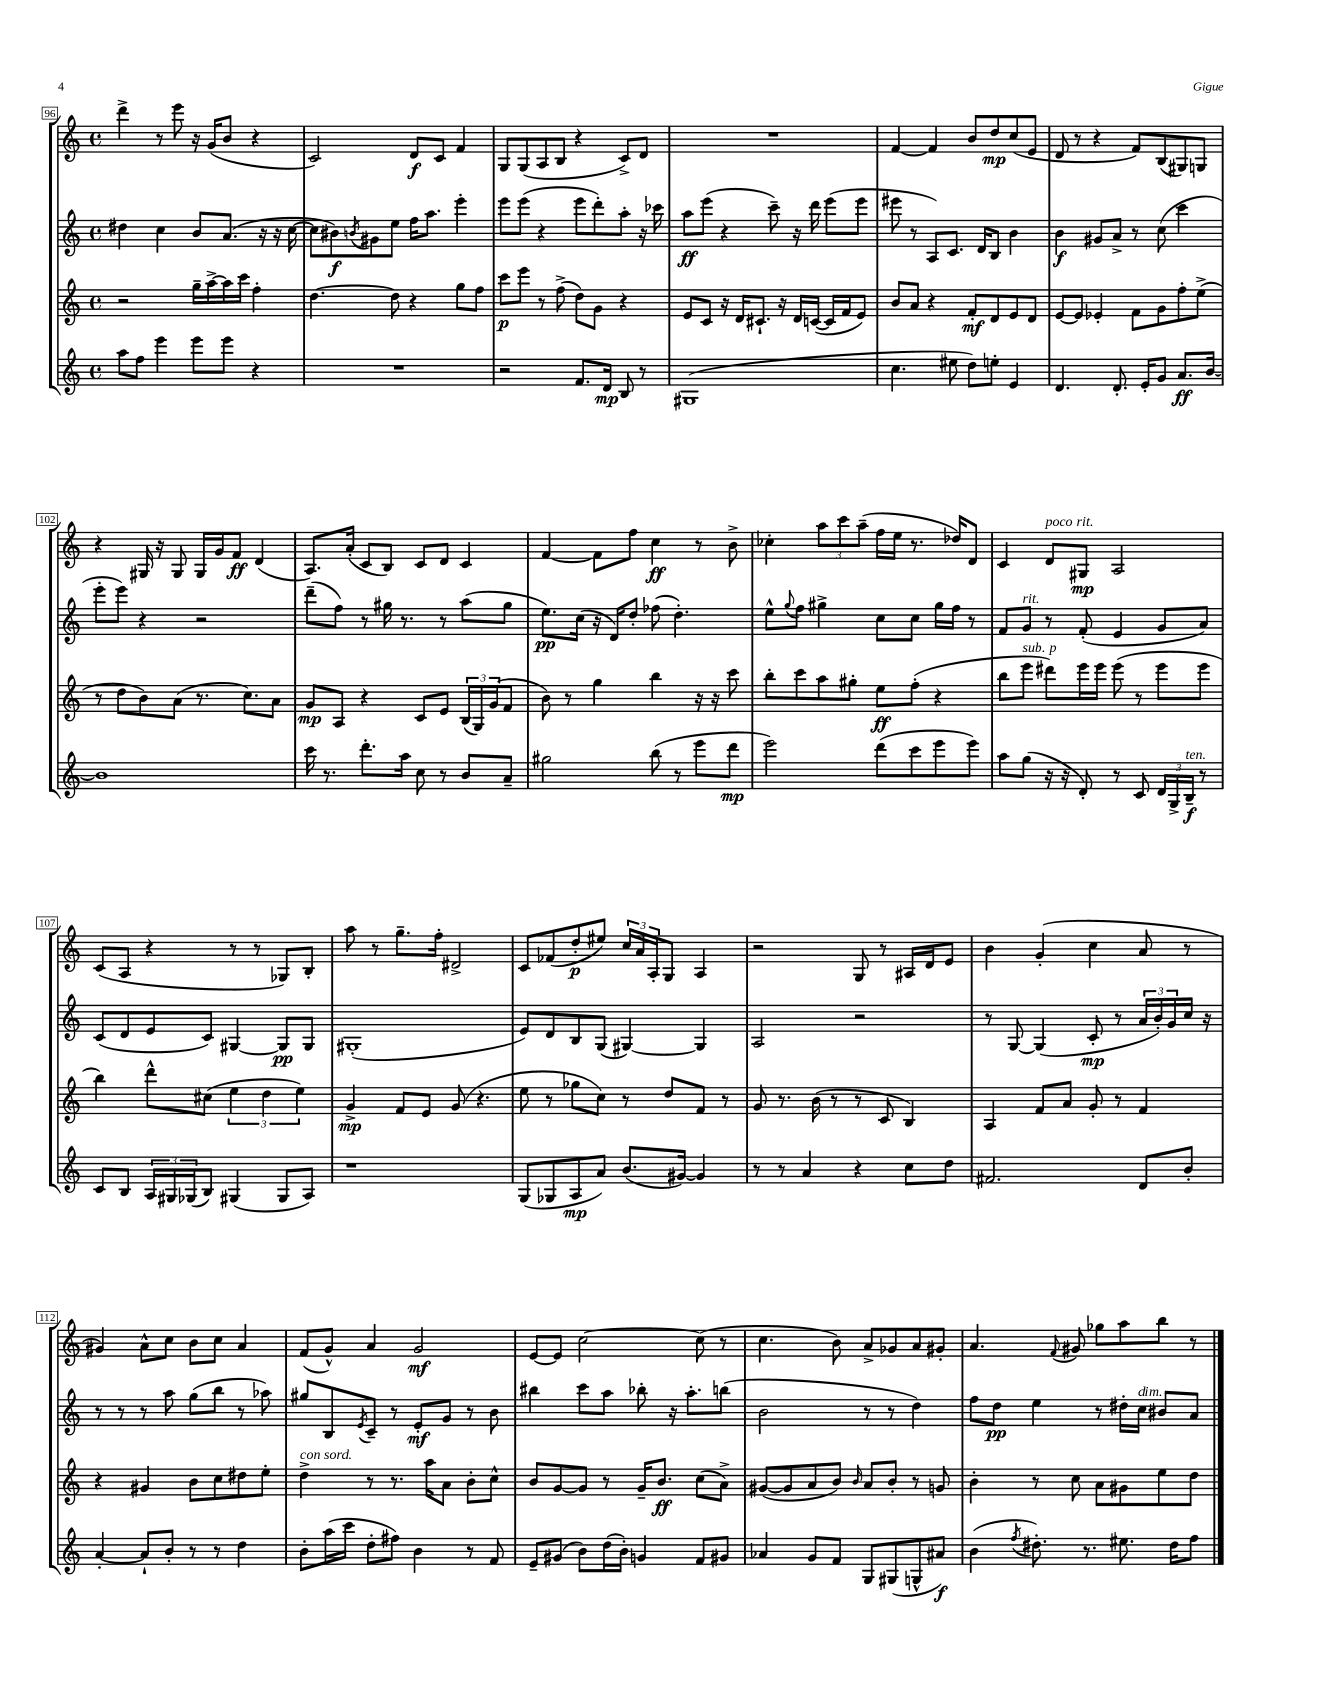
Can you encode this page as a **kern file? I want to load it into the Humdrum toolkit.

**kern	**dynam	**kern	**dynam	**kern	**dynam	**kern	**dynam
*part4	*part4	*part3	*part3	*part2	*part2	*part1	*part1
*staff4	*staff4	*staff3	*staff3	*staff2	*staff2	*staff1	*staff1
*clefG2	*	*clefG2	*	*clefG2	*	*clefG2	*
*k[]	*	*k[]	*	*k[]	*	*k[]	*
*M4/4	*	*M4/4	*	*M4/4	*	*M4/4	*
*met(c)	*	*met(c)	*	*met(c)	*	*met(c)	*
=96	=96	=96	=96	=96	=96	=96	=96
8aa\L	.	2r	.	4dd#X\	.	4ddd^\	.
8ff\J	.	.	.	.	.	.	.
4eee\	.	.	.	4cc\	.	8r	.
.	.	.	.	.	.	8eee\	.
8eee\L	.	16gg~\LL	.	8b/L	.	16r	.
.	.	[16aa^\	.	.	.	(16g/KL	.
8eee\J	.	16aa\]	.	(8.a/J	.	8b/J	.
.	.	16ccc\JJ	.	.	.	.	.
4r	.	4ff'\	.	.	.	4r	.
.	.	.	.	16r	.	.	.
.	.	.	.	16r	.	.	.
.	.	.	.	[16cc\	.	.	.
=97	=97	=97	=97	=97	=97	=97	=97
1r	.	[4.dd\	.	8cc\L]	.	2c/)	.
.	.	.	.	8b#X\)	f	.	.
.	.	.	.	8qbn/	.	.	.
.	.	.	.	8g#X\	.	.	.
.	.	8dd\]	.	8ee\J	.	.	.
.	.	4r	.	16ff\KL	.	8d/L	f
.	.	.	.	8.aa\J	.	.	.
.	.	.	.	.	.	8c/J	.
.	.	8gg\L	.	4eee'\	.	4f/	.
.	.	8ff\J	.	.	.	.	.
=98	=98	=98	=98	=98	=98	=98	=98
2r	.	8ccc\L	p	8eee\L	.	8G/L	.
.	.	8eee\J	.	(8eee\J	.	(8G/	.
.	.	8r	.	4r	.	8A/	.
.	.	(8ff^\	.	.	.	8B/J	.
8.f/L	.	8dd\L)	.	8eee\L	.	4r	.
.	.	8g\J	.	8ddd'\)	.	.	.
16d/Jk	mp	.	.	.	.	.	.
8B/	.	4r	.	8aa'\J	.	8c^/L)	.
8r	.	.	.	16r	.	8d/J	.
.	.	.	.	16ccc-X\	.	.	.
=99	=99	=99	=99	=99	=99	=99	=99
(1G#X	.	8e/L	.	8aa\L	ff	1r	.
.	.	8c/J	.	(8eee\J	.	.	.
.	.	16r	.	4r	.	.	.
.	.	16d/KL	.	.	.	.	.
.	.	8.c#X`/J	.	.	.	.	.
.	.	.	.	8ccc~\)	.	.	.
.	.	16r	.	.	.	.	.
.	.	16d/LL	.	16r	.	.	.
.	.	([16cn/JJ	.	16ddd\	.	.	.
.	.	16c/LL]	.	(8eee\L	.	.	.
.	.	16f/J	.	.	.	.	.
.	.	8e/J)	.	8eee\J	.	.	.
=100	=100	=100	=100	=100	=100	=100	=100
4.cc\	.	8b/L	.	8eee#X\	.	[4f/	.
.	.	8a/J	.	8r	.	.	.
.	.	4r	.	8A/L)	.	4f/]	.
8ee#X\	.	.	.	8.c/J	.	.	.
8dd\L)	.	8f'/L	mf	.	.	8b/L	.
.	.	.	.	16d/KL	.	.	.
8een'\J	.	8d/	.	8B/J	.	8dd/	mp
4e/	.	8e/	.	4b\	.	(8cc/	.
.	.	8d/J	.	.	.	8e/J	.
=101	=101	=101	=101	=101	=101	=101	=101
4.d/	.	[8e/L	.	4b\	f	8d/	.
.	.	8e/J]	.	.	.	8r	.
.	.	4e-X'/	.	8g#X/L	.	4r	.
8.d'/	.	.	.	8a^/J	.	.	.
.	.	8f\L	.	8r	.	8f/L)	.
16e'/KL	.	.	.	.	.	.	.
8g/J	.	8g\	.	(8cc\	.	(8B/	.
8.a/L	ff	8ff'\	.	4ccc\	.	8G#X/)	.
.	.	(8ee^\J	.	.	.	8Gn/J	.
[16b/Jk	.	.	.	.	.	.	.
!!LO:LB:g=z
=102	=102	=102	=102	=102	=102	=102	=102
1b]	.	8r	.	8eee'\L	.	4r	.
.	.	8dd\L	.	8eee\J)	.	.	.
.	.	8b\)	.	4r	.	16G#X/	.
.	.	.	.	.	.	16r	.
.	.	(8a\J	.	.	.	8G#/	.
.	.	8.r	.	2r	.	16G#/LL	.
.	.	.	.	.	.	16g/J	.
.	.	.	.	.	.	8f/J	ff
.	.	8.cc\L)	.	.	.	.	.
.	.	.	.	.	.	(4d/	.
.	.	8a\J	.	.	.	.	.
=103	=103	=103	=103	=103	=103	=103	=103
16ccc\	.	8g/L	mp	(8ddd~\L	.	8.A/L)	.
8.r	.	.	.	.	.	.	.
.	.	8A/J	.	8ff\J)	.	.	.
.	.	.	.	.	.	(16a'/Jk	.
8.ddd'\L	.	4r	.	8r	.	8c/L	.
.	.	.	.	16gg#X\	.	8B/J)	.
16aa\Jk	.	.	.	8.r	.	.	.
8cc\	.	8c/L	.	.	.	8c/L	.
8r	.	8e/J	.	8r	.	8d/J	.
8b/L	.	(24B/LL	.	(8aa\L	.	4c/	.
.	.	24G/)	.	.	.	.	.
.	.	(24g/J	.	.	.	.	.
8a~/J	.	8f/J	.	8gg#\J	.	.	.
=104	=104	=104	=104	=104	=104	=104	=104
2gg#X\	.	8b\)	.	8.ee\L)	pp	[4f/	.
.	.	8r	.	.	.	.	.
.	.	.	.	(16cc\Jk	.	.	.
.	.	4gg\	.	16r	.	8f\L]	.
.	.	.	.	16d/KL)	.	.	.
.	.	.	.	8dd'/J	.	8ff\J	.
(8bb\	.	4bb\	.	(8ff-X\	.	4cc\	ff
8r	.	.	.	4.dd'\)	.	.	.
8eee\L	.	16r	.	.	.	8r	.
.	.	16r	.	.	.	.	.
8ddd\J	mp	8ccc\	.	.	.	8b^\	.
=105	=105	=105	=105	=105	=105	=105	=105
2eee\)	.	8bb'\L	.	8ee^^\L	.	4cc-X'\	.
.	.	.	.	8qqgg/	.	.	.
.	.	8ccc\	.	8ff\J	.	.	.
.	.	8aa\	.	4gg#X^\	.	12aa\L	.
.	.	.	.	.	.	12ccc\	.
.	.	8gg#X'\J	.	.	.	.	.
.	.	.	.	.	.	(12aa~\J	.
(8ddd\L	.	8ee\L	ff	8cc\L	.	16ff\LL	.
.	.	.	.	.	.	16ee\JJ	.
8ccc\	.	(8ff'\J	.	8cc\J	.	8.r	.
8eee\	.	4r	.	16gg#\LL	.	.	.
.	.	.	.	16ff\JJ	.	16dd-X/KL)	.
8eee\J)	.	.	.	8r	.	8d/J	.
=106	=106	=106	=106	=106	=106	=106	=106
8aa\L	.	8bb\L	.	8f/L	.	4c/	.
!	!	!	!	!LO:TX:a:i:t=rit.	!	!	!
!	!	!LO:TX:a:i:t=sub. p	!	!	!	!	!
(8gg\J	.	8eee\J	.	8g/J	.	.	.
!	!	!	!	!	!	!LO:TX:a:i:t=poco rit.	!
16r	.	8ddd#X\L)	.	8r	.	8d/L	.
16r	.	.	.	.	.	.	.
8d'/)	.	16eee\L	.	(8f'/	.	8G#X/J	mp
.	.	16eee\JJ	.	.	.	.	.
8r	.	(8eee\	.	4e/	.	2A/	.
8c/	.	8r	.	.	.	.	.
24d/LL	.	8eee\L	.	8g/L	.	.	.
24G^/	.	.	.	.	.	.	.
!LO:TX:a:i:t=ten.	!	!	!	!	!	!	!
24B~/JJ	f	.	.	.	.	.	.
8r	.	8eee\J	.	8a/J)	.	.	.
!!LO:LB:g=z
=107	=107	=107	=107	=107	=107	=107	=107
8c/L	.	4bb\)	.	(8c/L	.	(8c/L	.
8B/J	.	.	.	8d/	.	8A/J	.
24A/LL	.	8ddd^^\L	.	8e/	.	4r	.
24G#X/	.	.	.	.	.	.	.
(24G-X/J	.	.	.	.	.	.	.
8B/J)	.	(8cc#X\J	.	8c/J)	.	.	.
(4G#X/	.	6ee\	.	[4G#X/	.	8r	.
.	.	.	.	.	.	8r	.
.	.	6dd\	.	.	.	.	.
8G#/L	.	.	.	8G#/L]	pp	8G-X/L)	.
.	.	6ee\)	.	.	.	.	.
8A/J)	.	.	.	8G#/J	.	8B'/J	.
=108	=108	=108	=108	=108	=108	=108	=108
1r	.	4g^/	mp	(1G#X'	.	8aa\	.
.	.	.	.	.	.	8r	.
.	.	8f/L	.	.	.	8.gg~\L	.
.	.	8e/J	.	.	.	.	.
.	.	.	.	.	.	16ff'\Jk	.
.	.	(8g/	.	.	.	2d#X^/	.
.	.	4.r	.	.	.	.	.
=109	=109	=109	=109	=109	=109	=109	=109
(8G/L	.	8ee\	.	8e/L)	.	8c/L	.
8G-X/	.	8r	.	8d/	.	(8f-X/	.
8A/	mp	8gg-X\L	.	8B/	.	8dd'/	p
8a/J)	.	8cc\J)	.	(8G/J	.	8ee#X/J)	.
(8.b/L	.	8r	.	[4G#X/)	.	24cc/LL	.
.	.	.	.	.	.	24a/	.
.	.	.	.	.	.	24A'/J	.
.	.	8dd/L	.	.	.	8G/J	.
[16g#X/Jk)	.	.	.	.	.	.	.
4g#/]	.	8f/J	.	4G#/]	.	4A/	.
.	.	8r	.	.	.	.	.
=110	=110	=110	=110	=110	=110	=110	=110
8r	.	8g/	.	2A/	.	2r	.
8r	.	8.r	.	.	.	.	.
4a/	.	.	.	.	.	.	.
.	.	(16b\	.	.	.	.	.
.	.	8r	.	.	.	.	.
4r	.	8r	.	2r	.	8G/	.
.	.	8c/	.	.	.	8r	.
8cc\L	.	4B/)	.	.	.	16A#X/LL	.
.	.	.	.	.	.	16d/J	.
8dd\J	.	.	.	.	.	8e/J	.
=111	=111	=111	=111	=111	=111	=111	=111
2.f#X/	.	4A/	.	8r	.	4b\	.
.	.	.	.	[8G/	.	.	.
.	.	8f/L	.	(4G/]	.	(4g'/	.
.	.	8a/J	.	.	.	.	.
.	.	8g'/	.	8c'/	mp	4cc\	.
.	.	8r	.	8r	.	.	.
8d/L	.	4f/	.	24a/LL	.	8a/	.
.	.	.	.	24b'/)	.	.	.
.	.	.	.	24g/	.	.	.
8b'/J	.	.	.	16cc/JJ	.	8r	.
.	.	.	.	16r	.	.	.
!!LO:LB:g=z
=112	=112	=112	=112	=112	=112	=112	=112
[4a'/	.	4r	.	8r	.	4g#X/)	.
.	.	.	.	8r	.	.	.
8a`/L]	.	4g#X/	.	8r	.	8a^^\L	.
8b'/J	.	.	.	8aa\	.	8cc\J	.
8r	.	8b\L	.	(8gg\L	.	8b\L	.
8r	.	8cc\	.	8bb\J	.	8cc\J	.
4dd\	.	8dd#X\	.	8r	.	4a/	.
.	.	8ee'\J	.	8aa-X\)	.	.	.
=113	=113	=113	=113	=113	=113	=113	=113
!	!	!LO:TX:a:i:t=con sord.	!	!	!	!	!
8b'\L	.	4dd^\	.	8gg#X/L	.	(8f/L	.
(16aa\L	.	.	.	8B/	.	8g^^/J)	.
16ccc\JJ	.	.	.	.	.	.	.
.	.	.	.	8qe/	.	.	.
8dd'\L	.	8r	.	8c~/J	.	4a/	.
8ff#X\J)	.	8.r	.	8r	.	.	.
4b\	.	.	.	8e'/L	mf	2g/	mf
.	.	16aa\KL	.	.	.	.	.
.	.	8a\J	.	8g/J	.	.	.
8r	.	8b'\L	.	8r	.	.	.
8f/	.	8cc^^\J	.	8b\	.	.	.
=114	=114	=114	=114	=114	=114	=114	=114
8e~/L	.	8b/L	.	4bb#X\	.	[8e/L	.
(8g#X/J	.	[8g/	.	.	.	8e/J]	.
8b\L)	.	8g/J]	.	8ccc\L	.	[2cc\	.
(16dd\L	.	8r	.	8aa\J	.	.	.
16b'\JJ)	.	.	.	.	.	.	.
4gn/	.	16g~/KL	.	8bb-X'\	.	.	.
.	.	8.b/J	ff	.	.	.	.
.	.	.	.	16r	.	.	.
.	.	.	.	8.aa'\L	.	.	.
8f/L	.	(8cc\L	.	.	.	(8cc\]	.
8g#X/J	.	8a^\J)	.	(8bbn\J	.	8r	.
=115	=115	=115	=115	=115	=115	=115	=115
4a-X/	.	([8g#X/L	.	2b\	.	4.cc\	.
.	.	8g#/]	.	.	.	.	.
8g/L	.	8a/	.	.	.	.	.
8f/J	.	8b/J)	.	.	.	8b\)	.
.	.	16qqb/	.	.	.	.	.
8G/L	.	8a/L	.	8r	.	8a^/L	.
(8G#X/	.	8b'/J	.	8r	.	8g-X/	.
8Gn^^/	.	8r	.	4dd\)	.	8a/	.
8a#X/J)	f	8gn/	.	.	.	8g#X'/J	.
=116	=116	=116	=116	=116	=116	=116	=116
(4b\	.	4b'\	.	8ff\L	.	4.a/	.
.	.	.	.	8dd\J	pp	.	.
8qff/	.	.	.	.	.	.	.
8.dd#X'\)	.	8r	.	4ee\	.	.	.
.	.	.	.	.	.	8qqf/	.
.	.	8cc\	.	.	.	8g#X/	.
8.r	.	.	.	.	.	.	.
.	.	8a\L	.	8r	.	8gg-X\L	.
8.ee#X\	.	8g#X\	.	16dd#X'\LL	.	8aa\	.
!	!	!	!	!LO:TX:a:i:t=dim.	!	!	!
.	.	.	.	16cc\JJ	.	.	.
.	.	8ee\	.	8b#X/L	.	8bb\J	.
16dd#\KL	.	.	.	.	.	.	.
8ff\J	.	8dd\J	.	8a/J	.	8r	.
==	==	==	==	==	==	==	==
*-	*-	*-	*-	*-	*-	*-	*-
